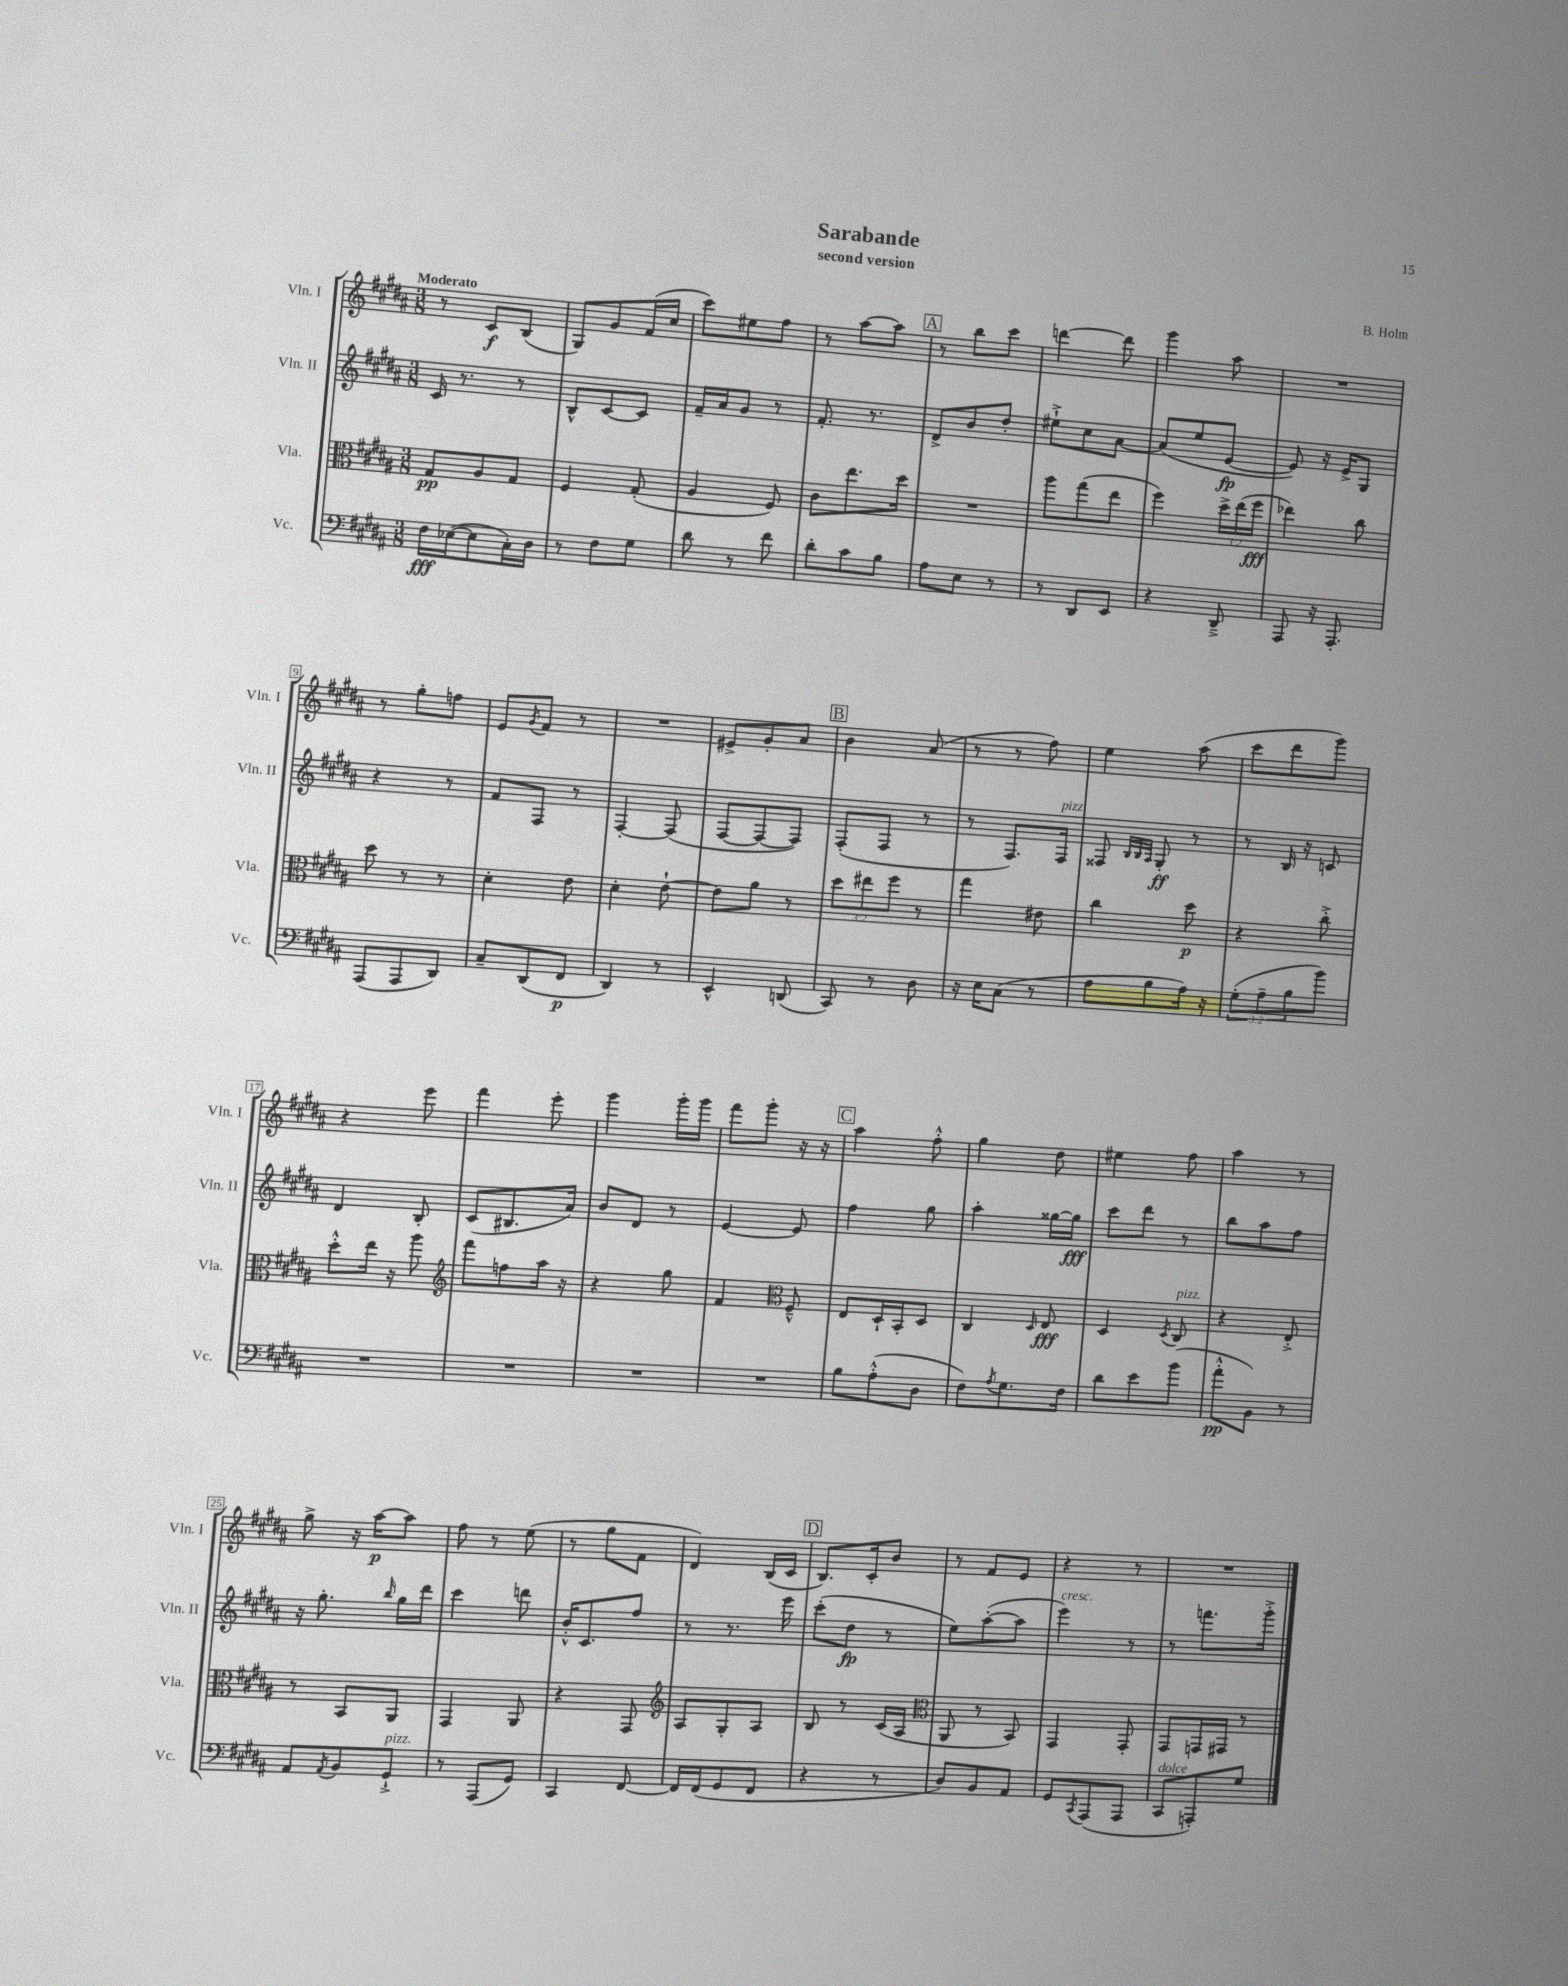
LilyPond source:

\header { title = "Sarabande" composer = "B. Holm" subtitle = "second version" }
<<
\new StaffGroup <<
\new Staff = "s0" \with { instrumentName = "Vln. I" shortInstrumentName = "Vln. I" } {
    \clef treble \key b \major \numericTimeSignature \time 3/8 \tempo "Moderato"
    r8 cis'8\f b8( |
    gis8) gis'8 fis'16( cis''16 |
    cis'''8) eis''8 fis''8 |
    r8 ais''8~ ais''8 |
    \mark \markup { \box "A" } r8 b''8 cis'''8 |
    d'''4~ d'''8 |
    gis'''4 ais''8 |
    R4. |
    r8 gis''8-. f''8 |
    e'8 \acciaccatura { gis'8 } fis'8 r8 |
    R4. |
    eis'8-> gis'8-. ais'8 |
    \mark \markup { \box "B" } b'4 ais'8( |
    r8 r8 fis''8) |
    e''4 ais''8( |
    cis'''8 dis'''8 gis'''8) |
    r4 e'''8 |
    fis'''4 e'''8-. |
    gis'''4 gis'''16-. gis'''16 |
    fis'''8 gis'''8-. r16 r16 |
    \mark \markup { \box "C" } ais''4 fis''8-.-^ |
    gis''4 dis''8 |
    eis''4 fis''8 |
    ais''4 r8 |
    gis''8-> r16 ais''16~\p ais''8 |
    fis''8 r8 e''8( |
    r8 gis''8 fis'8 |
    dis'4) b16( cis'16 |
    \mark \markup { \box "D" } b8.) cis'16-. b'8 |
    r8 fis'8 e'8 |
    r4 r8 |
    R4. \bar "|." |
}
\new Staff = "s1" \with { instrumentName = "Vln. II" shortInstrumentName = "Vln. II" } {
    \clef treble \key b \major \numericTimeSignature \time 3/8
    cis'16 r8. r8 |
    b8-^ cis'8~ cis'8 |
    fis'16-- ais'16 gis'8 r8 |
    fis'8.-. r8. |
    \mark \markup { \box "A" } dis'8-> b'8 dis''8-. |
    eis''8-!-> cis''8 ais'8~ |
    ais'8( e''8 e'8~\fp |
    e'8) r16 e'16-> gis8 |
    r4 r8 |
    fis'8 fis8 r8 |
    fis4~-. fis8( |
    fis8~ fis8~ fis8) |
    \mark \markup { \box "B" } fis8-.( fis8 r8 |
    r8 fis8.) fis16^\markup { \italic "pizz." } |
    fisis8 \grace { b32 b32 ais32 } gis8-.\ff r8 |
    r8 b16 r16 c'8 |
    dis'4 b8-. |
    cis'8( bis8. ais'16) |
    b'8 dis'8 r8 |
    e'4~ e'8 |
    \mark \markup { \box "C" } fis''4 gis''8 |
    ais''4-. gisis''16~ gisis''16\fff |
    cis'''8 dis'''8 r8 |
    b''8 ais''8 fis''8 |
    r16 gis''8.-. \grace { b''16 } gis''16 dis'''16 |
    cis'''4 d'''8 |
    b'16-.-^ cis'8. fis''8 |
    r8 r8. e'''16 |
    \mark \markup { \box "D" } cis'''8-.( dis''8\fp r8 |
    e''8) ais''8~-.( ais''8 |
    e'''4^\markup { \italic "cresc." }) r8 |
    r8 f'''8. gis'''16-.-> \bar "|." |
}
\new Staff = "s2" \with { instrumentName = "Vla." shortInstrumentName = "Vla." } {
    \clef alto \key b \major \numericTimeSignature \time 3/8 \override Staff.TupletNumber.text = #tuplet-number::calc-fraction-text
    gis8\pp ais8 gis8 |
    fis4 gis8-.( |
    ais4 fis8) |
    cis'8 e''8. dis''16 |
    \mark \markup { \box "A" } R4. |
    ais''8 gis''8( e''8 |
    fis''4) \tuplet 3/2 { dis''16-> e''16( fis''16\fff } |
    ees''4) cis''8 |
    dis''8 r8 r8 |
    dis'4-. e'8 |
    dis'4-. e'8~-! |
    e'8 ais'8 r8 |
    \mark \markup { \box "B" } \tuplet 3/2 { dis''8 eis''8 fis''8 } r8 |
    gis''4 eis'8 |
    cis''4 dis''8\p |
    r4 cis''8-.-> |
    dis''8-.-^ e''16 r16 ais''8 |
    \clef treble fis'''8 f''8 ais''16 r16 |
    r4 gis''8 |
    fis'4 \clef alto fis8---^ |
    \mark \markup { \box "C" } e8 dis16-! b,16-. dis8 |
    cis4 \grace { dis16 } e8\fff |
    dis4 \acciaccatura { dis8 } cis8^\markup { \italic "pizz." } |
    r4 e8-.-> |
    r8 b,8 ais,8 |
    gis,4 ais,8 |
    r4 gis,8 |
    \clef treble ais8 gis8-. ais8 |
    \mark \markup { \box "D" } b8 r8 cis'16( ais16 |
    \clef alto ais,8 r8 b,8) |
    gis,4 gis,8-. |
    gis,8 g,16 gis,16 r8 \bar "|." |
}
\new Staff = "s3" \with { instrumentName = "Vc." shortInstrumentName = "Vc." } {
    \clef bass \key b \major \numericTimeSignature \time 3/8 \override Staff.TupletNumber.text = #tuplet-number::calc-fraction-text
    fis16\fff ees16~( ees8 cis16-.) dis16 |
    r8 fis8 gis8 |
    dis'8 r8 fis'8 |
    dis'8-. cis'8 b8 |
    \mark \markup { \box "A" } ais8 e8 r8 |
    r8 dis,8 e,8 |
    r4 dis,8---> |
    ais,,8 r16 ais,,8.-. |
    ais,,8( ais,,8 dis,8) |
    cis8-- dis,8( fis,8\p |
    dis,4) r8 |
    e,4-^ d,8( |
    \mark \markup { \box "B" } cis,8) r8 dis8 |
    r16 e16 cis8( r8 |
    ais8 b8 ais16) r16 |
    \tuplet 3/2 { gis8-.( ais8-- b8 } b'8) |
    R4. |
    R4. |
    R4. |
    R4. |
    \mark \markup { \box "C" } b8 ais8-.-^( dis8 |
    fis8) \acciaccatura { ais8 } gis8. fis16 |
    dis'8 e'8 b'8( |
    ais'8-.-^\pp b,8) r8 |
    ais,8 \acciaccatura { ais,8 } b,8 gis,8-!->^\markup { \italic "pizz." } |
    r8 ais,,8( gis,8) |
    cis,4 fis,8~ |
    fis,16 fis,16( gis,8 fis,8 |
    \mark \markup { \box "D" } r4 r8 |
    dis8) b,8 ais,8 |
    gis,8 \acciaccatura { cis,8 } ais,,8( ais,,8 |
    cis,8^\markup { \italic "dolce" } a,,8-.) gis8 \bar "|." |
}
>>
>>
\layout { \context { \Score \override BarNumber.stencil = #(make-stencil-boxer 0.1 0.3 ly:text-interface::print) } }
